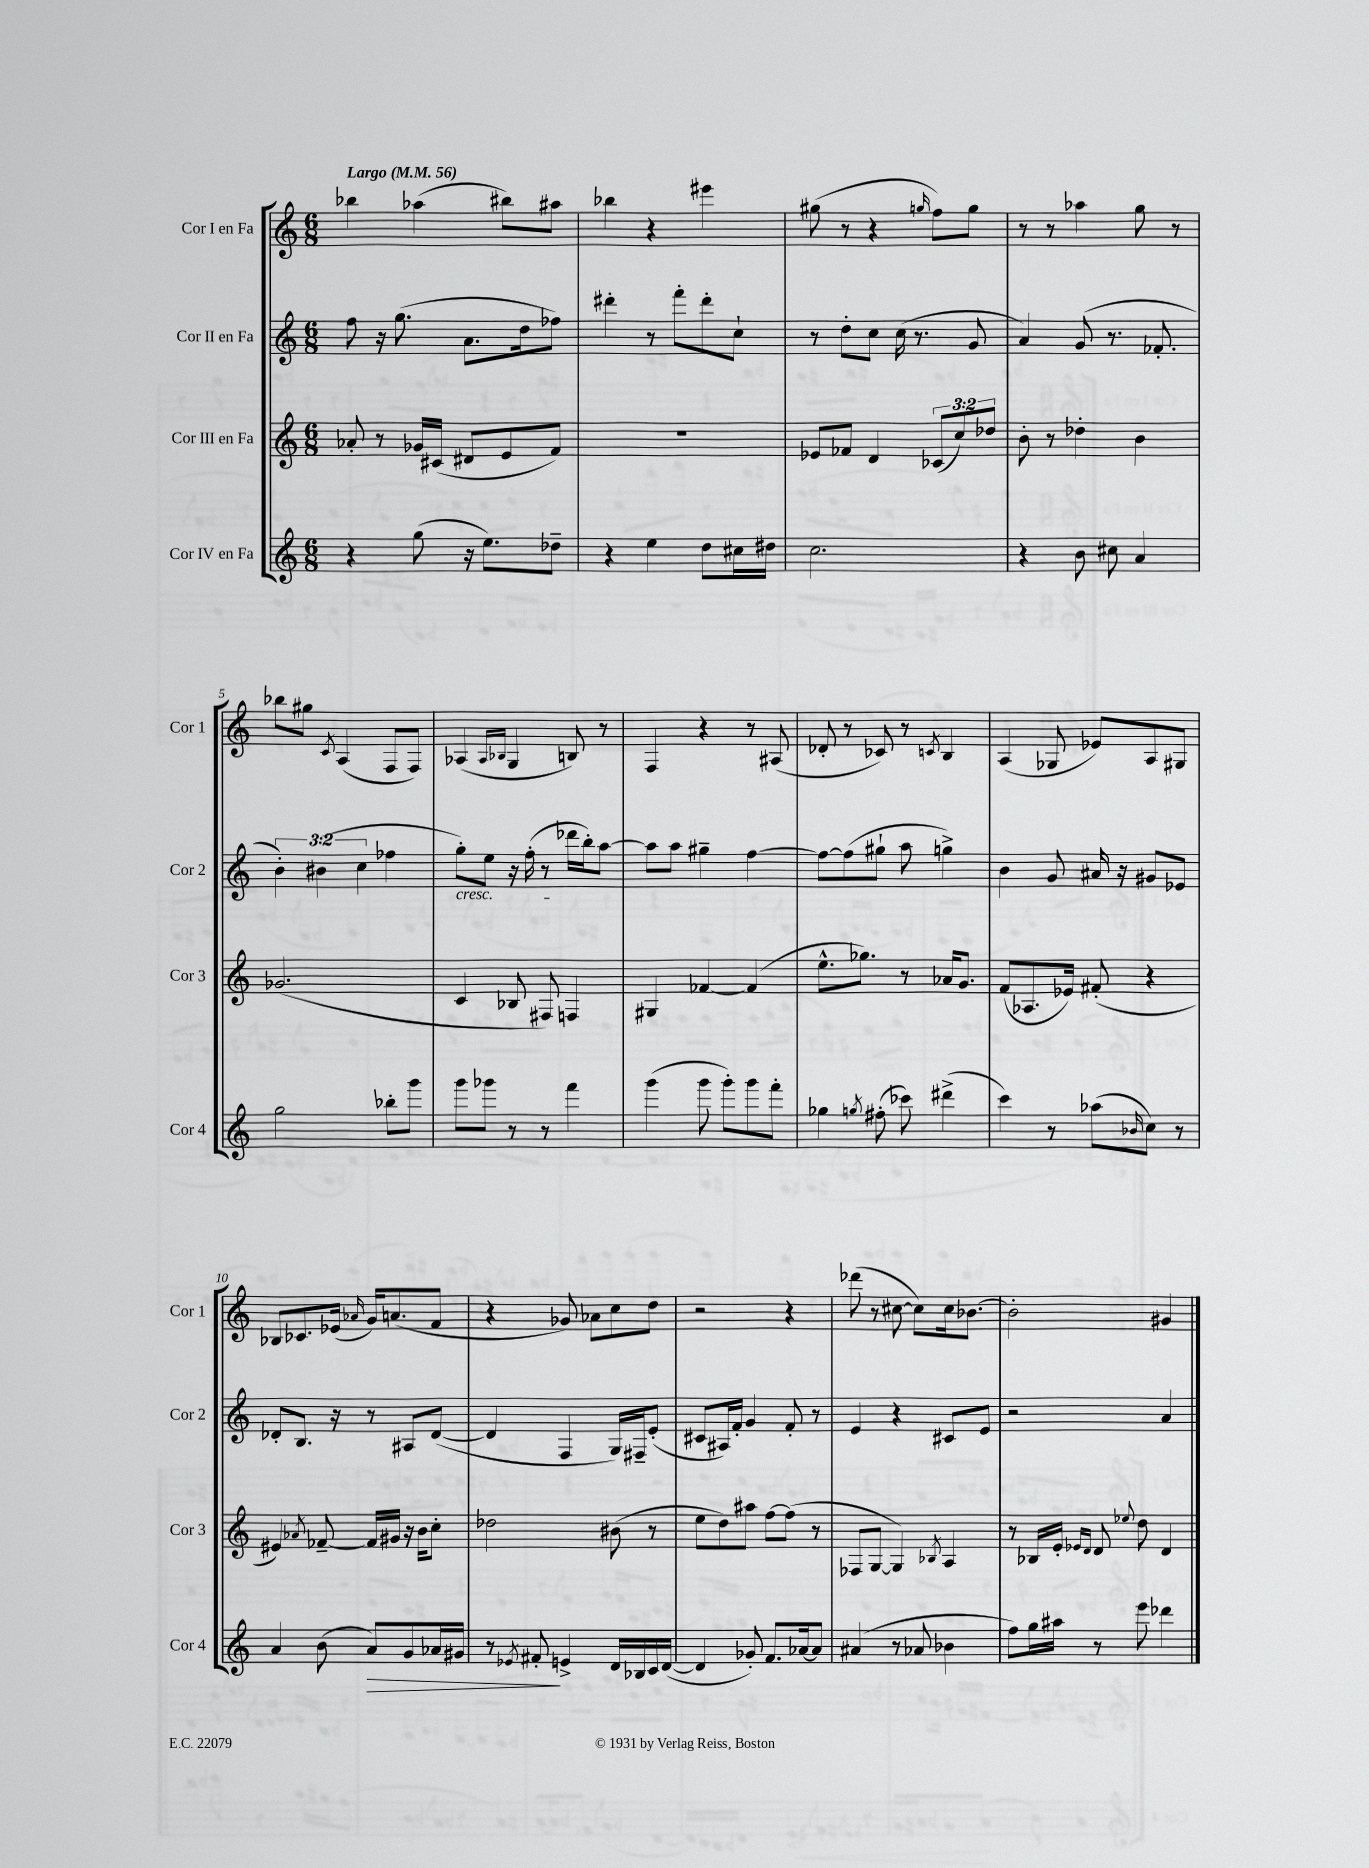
<<
\new StaffGroup <<
\new Staff = "s0" \with { instrumentName = "Cor I en Fa" shortInstrumentName = "Cor 1" } {
    \clef treble \key c \major \numericTimeSignature \time 6/8 \tempo "Largo" 4 = 56
    bes''4 aes''4( bis''8) ais''8 |
    bes''4 r4 eis'''4 |
    gis''8( r8 r4 \grace { g''16 } f''8) g''8 |
    r8 r8 aes''4 g''8 r8 |
    bes''8 gis''8 \acciaccatura { c'8 } a4( f8 f8) |
    aes4( \grace { aes16 bes16 } g4 b8) r8 |
    f4 r4 r8 ais8( |
    des'8-. r8 ces'8) r8 \acciaccatura { c'8 } b4 |
    a4( ges8 ees'8) a8 gis8 |
    bes8 ces'8. ees'16( \grace { aes'16 } g'16) a'8.( f'8 |
    r4 ges'8) aes'8 c''8 d''8 |
    r2 r4 |
    des'''8( r8 cis''8~ cis''8) cis''16 bes'8.~ |
    bes'2-. gis'4 \bar "|." |
}
\new Staff = "s1" \with { instrumentName = "Cor II en Fa" shortInstrumentName = "Cor 2" } {
    \clef treble \key c \major \numericTimeSignature \time 6/8 \override Staff.TupletNumber.text = #tuplet-number::calc-fraction-text
    f''8 r16 g''8.( a'8. d''16 fes''8) |
    dis'''4-. r8 f'''8-. dis'''8-. c''8-! |
    r8 d''8-. c''8 c''16( r8. g'8 |
    a'4) g'8( r8. fes'8.-. |
    \tuplet 3/2 { b'4-.) bis'4( c''4 } fes''4 |
    g''8-.\cresc) e''8 r16 f''16-.( r8 des'''16 b''16-.\!) a''8~ |
    a''8 a''8 gis''4-- f''4~ |
    f''8~ f''8( gis''8-! a''8 g''4->) |
    b'4 g'8 ais'16 r16 gis'8 ees'8 |
    des'8-. b8. r16 r8 ais8 des'8~( |
    des'4 f4 g16) fis16-- e'8-.( |
    cis'8 ais16) f'16-. g'4 f'8-. r8 |
    e'4 r4 cis'8 e'8 |
    r2 a'4 \bar "|." |
}
\new Staff = "s2" \with { instrumentName = "Cor III en Fa" shortInstrumentName = "Cor 3" } {
    \clef treble \key c \major \numericTimeSignature \time 6/8 \override Staff.TupletNumber.text = #tuplet-number::calc-fraction-text
    aes'8-. r8 ges'16 cis'16( dis'8 e'8 f'8) |
    R2. |
    ees'8 fes'8 d'4 \tuplet 3/2 { ces'8( c''8) des''8 } |
    b'8-. r8 des''4-. b'4 |
    ges'2.( |
    c'4 bes8 fis8) f4 |
    gis4 fes'4~ fes'4( |
    e''8.-^ ges''8.) r8 aes'16 g'8. |
    f'8( aes8. ees'16) fis'8-.( r4 |
    eis'4) \acciaccatura { aes'8 } fes'8~-- fes'16 gis'16 r16 b'16 c''8-. |
    des''2 bis'8( r8 |
    e''8 d''8) ais''8 f''8~ f''8( r8 |
    fes8 g8~ g4) \acciaccatura { bes8 } a4 |
    r8 bes16 e'16-. \grace { ees'16 d'16 } d'8 \appoggiatura { ees''8 } d''8 d'4 \bar "|." |
}
\new Staff = "s3" \with { instrumentName = "Cor IV en Fa" shortInstrumentName = "Cor 4" } {
    \clef treble \key c \major \numericTimeSignature \time 6/8
    r4 g''8( r16 e''8.) des''8-- |
    r4 e''4 d''8 cis''16 dis''16 |
    c''2. |
    r4 b'8 cis''8 a'4 |
    g''2 bes''8-. g'''8 |
    g'''8 ges'''8 r8 r8 f'''4 |
    g'''4( g'''8 g'''8-.) g'''8 f'''8-. |
    ges''4 \acciaccatura { g''8 } fis''8-.( ces'''8) dis'''4->( |
    c'''4) r8 aes''8( \grace { bes'16 } c''8) r8 |
    a'4 b'8( a'8\>) g'8 aes'16 gis'16 |
    r8 \acciaccatura { ees'8 } fis'8-.\! e'4-> d'16 bes16 c'16 d'16~( |
    d'4 ges'8-.) f'8. aes'16~ aes'8 |
    ais'4( r8 aes'8 bes'4 |
    f''8) g''16 ais''16 r8 e'''8 des'''4 \bar "|." |
}
>>
>>
